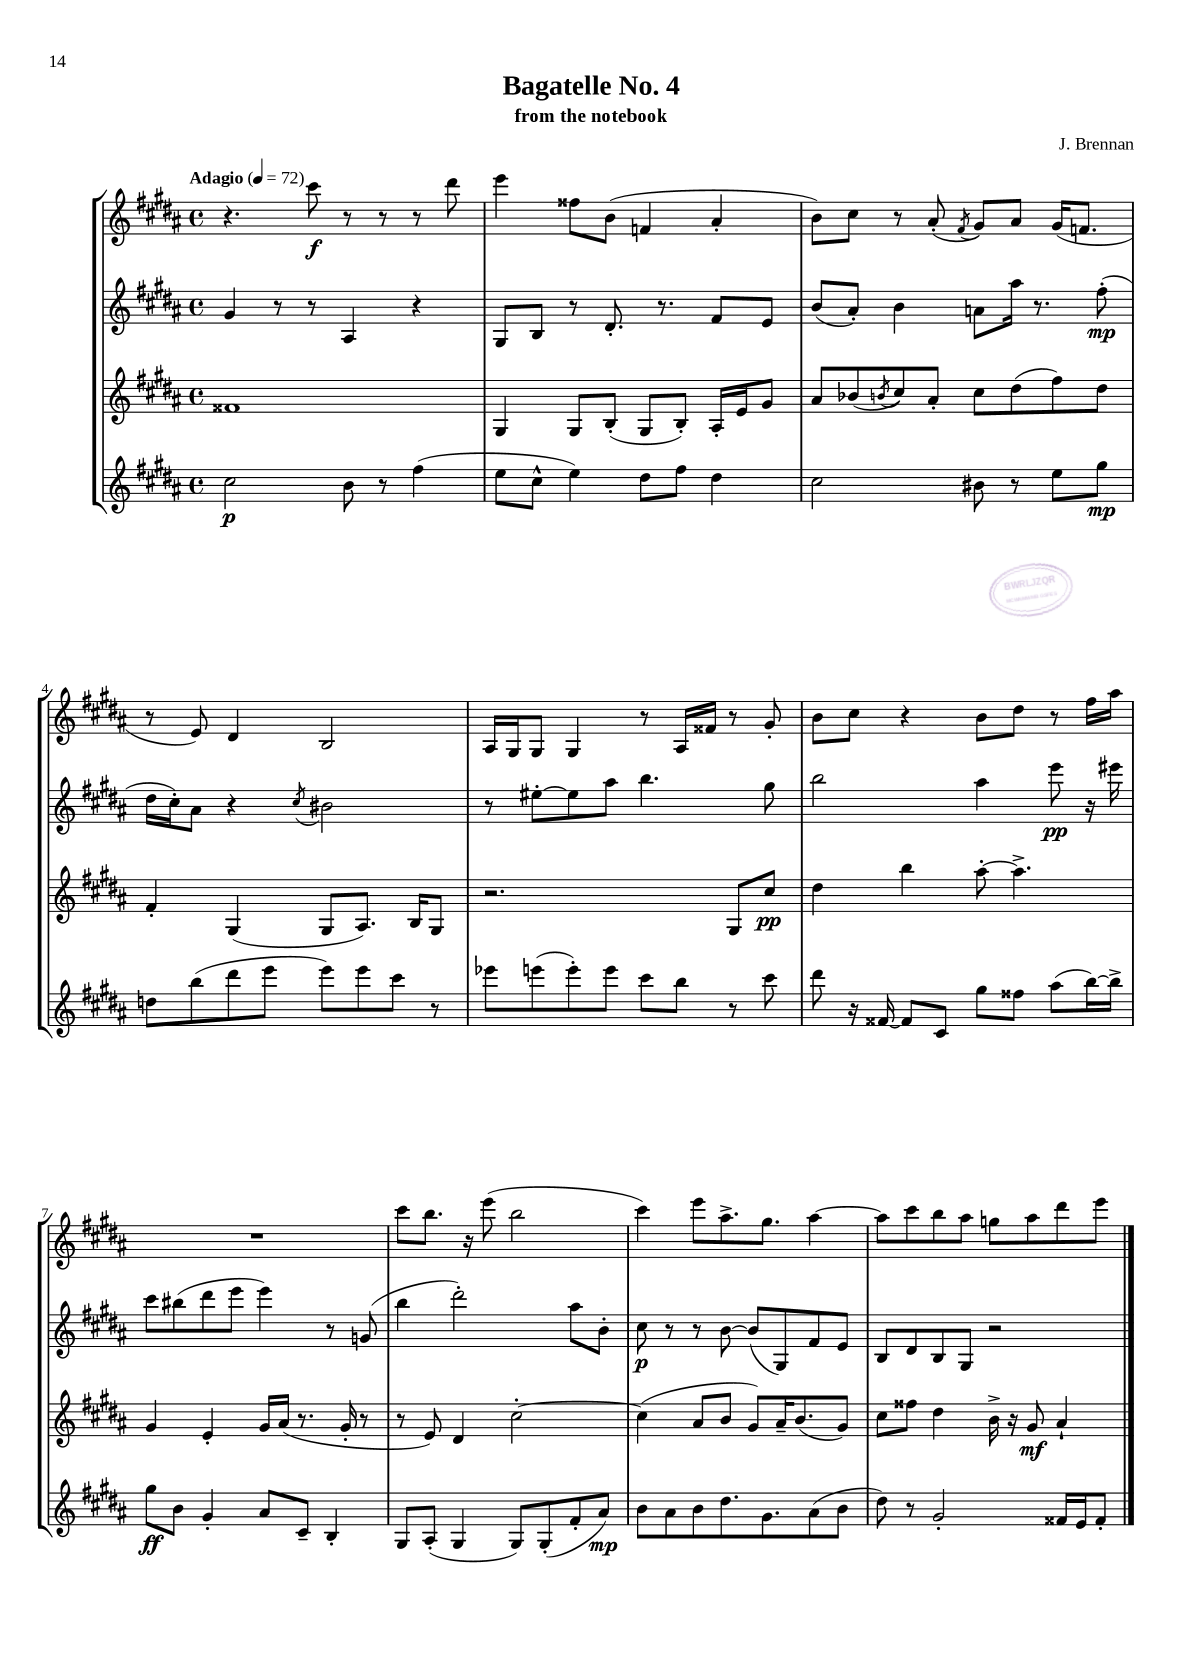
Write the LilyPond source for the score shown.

\header { title = "Bagatelle No. 4" composer = "J. Brennan" subtitle = "from the notebook" }
<<
\new StaffGroup <<
\new Staff = "s0" {
    \clef treble \key b \major \defaultTimeSignature \time 4/4 \tempo "Adagio" 4 = 72
    r4. cis'''8\f r8 r8 r8 dis'''8 |
    e'''4 fisis''8 b'8( f'4 ais'4-. |
    b'8) cis''8 r8 ais'8-.( \acciaccatura { fis'8 } gis'8) ais'8 gis'16( f'8. |
    r8 e'8) dis'4 b2 |
    ais16 gis16 gis8 gis4 r8 ais16 fisis'16 r8 gis'8-. |
    b'8 cis''8 r4 b'8 dis''8 r8 fis''16 ais''16 |
    R1 |
    cis'''8 b''8. r16 e'''8( b''2 |
    cis'''4) e'''8 ais''8.-> gis''8. ais''4~ |
    ais''8 cis'''8 b''8 ais''8 g''8 ais''8 dis'''8 e'''8 \bar "|." |
}
\new Staff = "s1" {
    \clef treble \key b \major \defaultTimeSignature \time 4/4
    gis'4 r8 r8 ais4 r4 |
    gis8 b8 r8 dis'8.-. r8. fis'8 e'8 |
    b'8( ais'8-.) b'4 a'8 ais''16 r8. fis''8-.\mp( |
    dis''16 cis''16-.) ais'8 r4 \acciaccatura { cis''8 } bis'2 |
    r8 eis''8~-. eis''8 ais''8 b''4. gis''8 |
    b''2 ais''4 e'''8\pp r16 eis'''16 |
    cis'''8 bis''8( dis'''8 e'''8 e'''4) r8 g'8( |
    b''4 dis'''2-.) ais''8 b'8-. |
    cis''8\p r8 r8 b'8~ b'8( gis8) fis'8 e'8 |
    b8 dis'8 b8 gis8 r2 \bar "|." |
}
\new Staff = "s2" {
    \clef treble \key b \major \defaultTimeSignature \time 4/4
    fisis'1 |
    gis4 gis8 b8-.( gis8 b8-.) ais16-. e'16 gis'8 |
    ais'8 bes'8( \acciaccatura { b'8 } cis''8) ais'8-. cis''8 dis''8( fis''8) dis''8 |
    fis'4-. gis4( gis8 ais8.) b16 gis8 |
    r2. gis8 cis''8\pp |
    dis''4 b''4 ais''8~-. ais''4.-> |
    gis'4 e'4-. gis'16 ais'16( r8. gis'16-. r8 |
    r8 e'8) dis'4 cis''2~-. |
    cis''4( ais'8 b'8 gis'8) ais'16-- b'8.( gis'8) |
    cis''8 fisis''8 dis''4 b'16-> r16 gis'8\mf ais'4-! \bar "|." |
}
\new Staff = "s3" {
    \clef treble \key b \major \defaultTimeSignature \time 4/4
    cis''2\p b'8 r8 fis''4( |
    e''8 cis''8-^ e''4) dis''8 fis''8 dis''4 |
    cis''2 bis'8 r8 e''8 gis''8\mp |
    d''8 b''8( dis'''8 e'''8 e'''8) e'''8 cis'''8 r8 |
    ees'''8 e'''8( e'''8-.) e'''8 cis'''8 b''8 r8 cis'''8 |
    dis'''8 r16 fisis'16~ fisis'8 cis'8 gis''8 fisis''8 ais''8( b''16~) b''16-> |
    gis''8\ff b'8 gis'4-. ais'8 cis'8-- b4-. |
    gis8 ais8-.( gis4 gis8) gis8-.( fis'8-. ais'8\mp) |
    b'8 ais'8 b'8 dis''8. gis'8. ais'8( b'8 |
    dis''8) r8 gis'2-. fisis'16 e'16 fisis'8-. \bar "|." |
}
>>
>>
